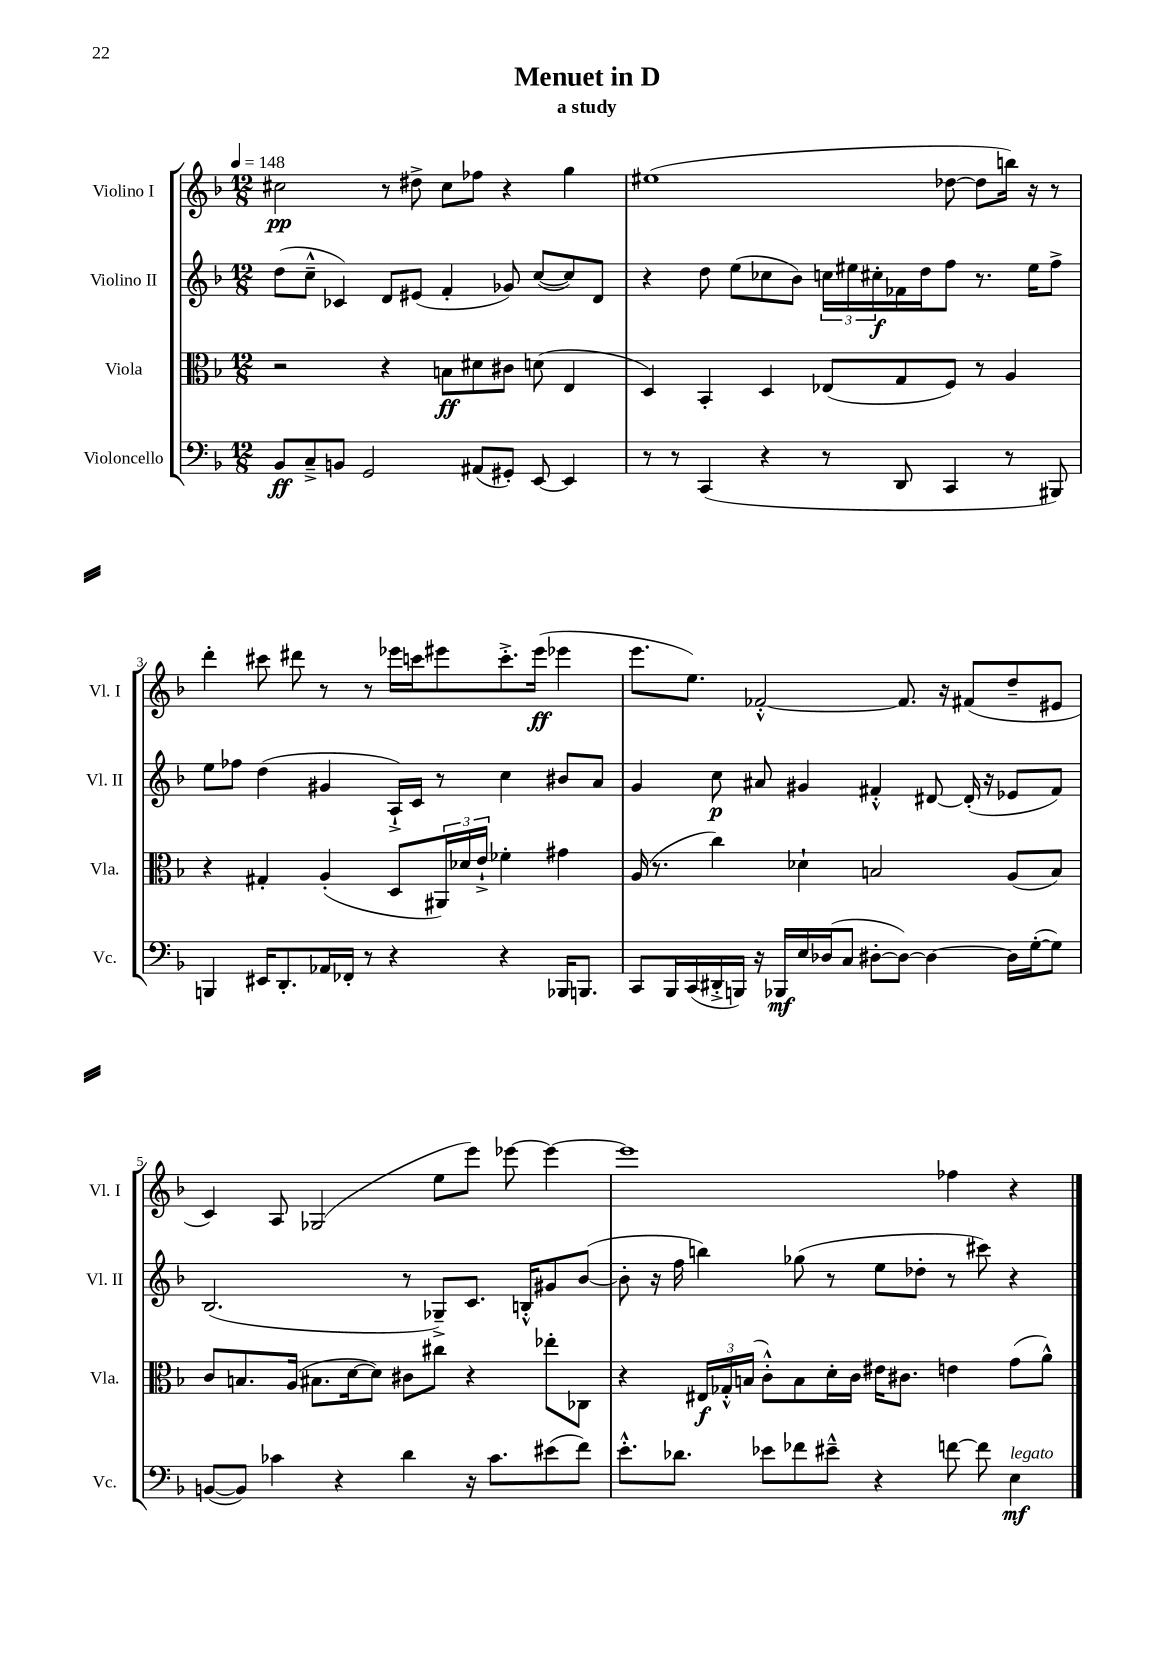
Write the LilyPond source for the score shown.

\header { title = "Menuet in D" subtitle = "a study" }
<<
\new StaffGroup <<
\new Staff = "s0" \with { instrumentName = "Violino I" shortInstrumentName = "Vl. I" } {
    \clef treble \key f \major \numericTimeSignature \time 12/8 \tempo 4 = 148
    cis''2\pp r8 dis''8-> cis''8 fes''8 r4 g''4 |
    eis''1( des''8~ des''8 b''16) r16 r8 |
    d'''4-. cis'''8 dis'''8 r8 r8 ees'''16 c'''16 eis'''8 c'''8.-.-> eis'''16\ff( ees'''4 |
    e'''8. e''8.) fes'2~-.-^ fes'8. r16 fis'8( d''8-- eis'8 |
    c'4) a8 ges2( e''8 e'''8) ees'''8~ ees'''4~ |
    ees'''1 fes''4 r4 \bar "|." |
}
\new Staff = "s1" \with { instrumentName = "Violino II" shortInstrumentName = "Vl. II" } {
    \clef treble \key f \major \numericTimeSignature \time 12/8
    d''8( c''8---^ ces'4) d'8 eis'8( f'4-. ges'8) c''8~( c''8) d'8 |
    r4 d''8 e''8( ces''8 bes'8) \tuplet 3/2 { c''16 eis''16 cis''16-.\f } fes'16 d''16 f''8 r8. eis''16 f''8-> |
    e''8 fes''8 d''4( gis'4 a16-!->) c'16 r8 c''4 bis'8 a'8 |
    g'4 c''8\p ais'8 gis'4 fis'4-.-^ dis'8~ dis'16-.( r16 ees'8 fis'8) |
    bes2.( r8 ges8--->) c'8. b16-.-^ gis'8 bes'8~( |
    bes'8-. r16 f''16 b''4) ges''8( r8 e''8 des''8-. r8 cis'''8) r4 \bar "|." |
}
\new Staff = "s2" \with { instrumentName = "Viola" shortInstrumentName = "Vla." } {
    \clef alto \key f \major \numericTimeSignature \time 12/8
    r2 r4 b8\ff dis'8 cis'8 d'8( e4 |
    d4) bes,4-. d4 ees8( g8 f8) r8 a4 |
    r4 gis4-. a4-.( d8 \tuplet 3/2 { ais,16) des'16 e'16-!-> } fes'4-. gis'4 |
    a16( r8. c''4) des'4-! b2 a8( b8) |
    c'8 b8. a16( bis8. d'16~ d'8) cis'8 cis''8 r4 ees''8-. ces8 |
    r4 \tuplet 3/2 { eis16\f ges16-.-^ b16( } c'8-.-^) b8 d'16-. c'16 eis'16 cis'8. e'4 g'8( a'8-^) \bar "|." |
}
\new Staff = "s3" \with { instrumentName = "Violoncello" shortInstrumentName = "Vc." } {
    \clef bass \key f \major \numericTimeSignature \time 12/8
    bes,8\ff c8---> b,8 g,2 ais,8( gis,8-.) e,8~ e,4 |
    r8 r8 c,4( r4 r8 d,8 c,4 r8 bis,,8) |
    b,,4 eis,16 d,8.-. aes,16 fes,16-. r8 r4 r4 bes,,16 b,,8. |
    c,8 bes,,16 c,16( dis,16-.-> b,,16) r16 bes,,16\mf e16 des16( c8 dis8~-. dis8~) dis4~ dis16 g16~-.( g8) |
    b,8~( b,8) ces'4 r4 d'4 r16 ces'8. eis'8( f'8) |
    e'8.-.-^ des'8. ees'8 fes'8 eis'8---^ r4 f'8~ f'8 e4\mf^\markup { \italic "legato" } \bar "|." |
}
>>
>>
